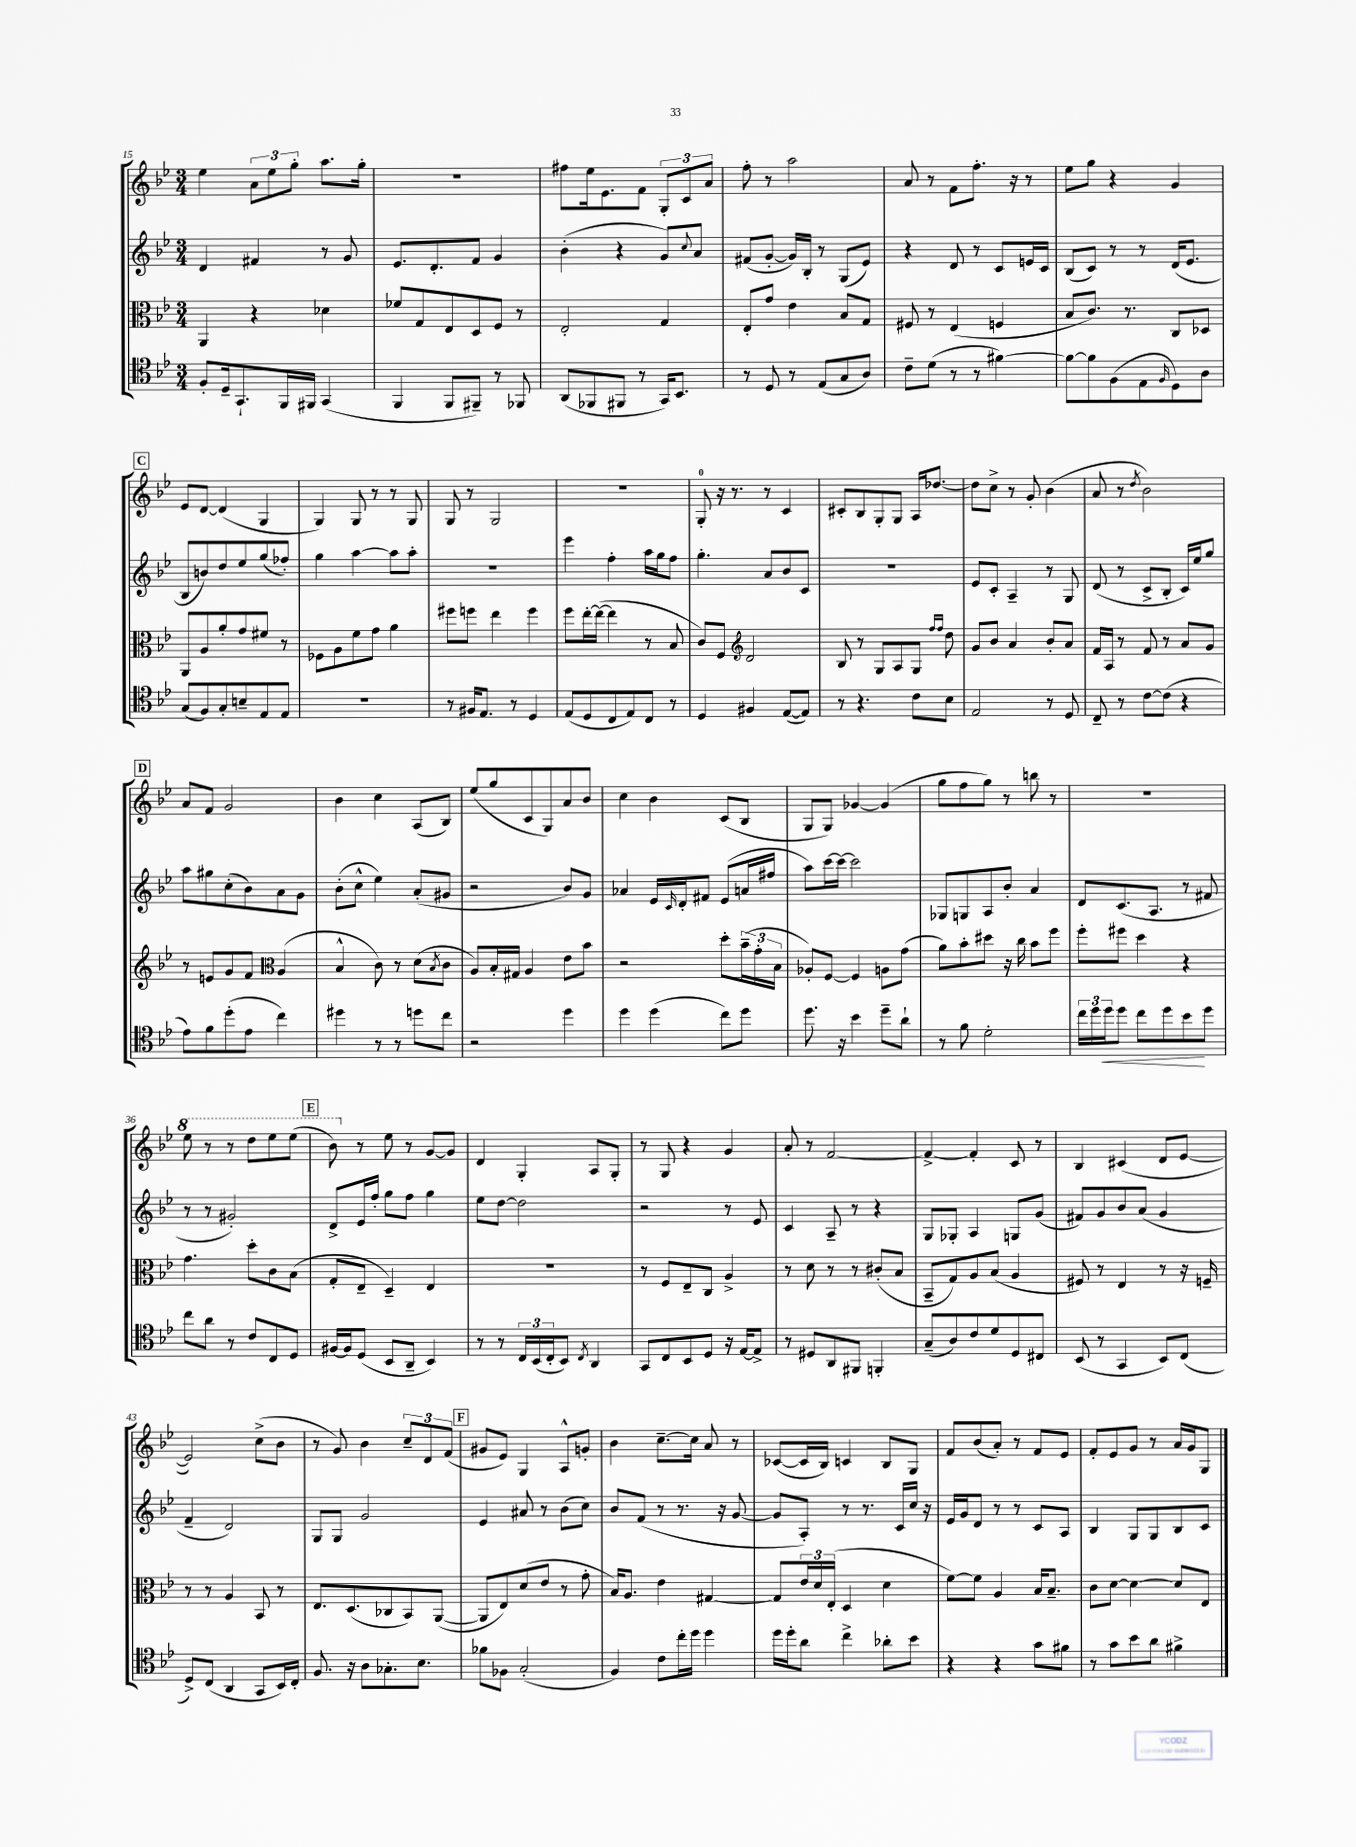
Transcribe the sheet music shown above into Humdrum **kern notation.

**kern	**dynam	**kern	**kern	**kern
*part4	*part4	*part3	*part2	*part1
*staff4	*staff4	*staff3	*staff2	*staff1
*clefC4	*	*clefC3	*clefG2	*clefG2
*k[b-e-]	*	*k[b-e-]	*k[b-e-]	*k[b-e-]
*M3/4	*	*M3/4	*M3/4	*M3/4
=15	=15	=15	=15	=15
8F'/L	.	4AA/	4d/	4ee-\
16D~/k	.	.	.	.
8.GG`/	.	.	.	.
.	.	4r	4f#X/	12a\L
.	.	.	.	12ee-\
16FF/L	.	.	.	.
.	.	.	.	12gg'\J
16FF#X/JJ	.	.	.	.
(4GG/	.	4d-X\	8r	8.aa\L
.	.	.	8g/	.
.	.	.	.	16gg'\Jk
=16	=16	=16	=16	=16
4FF/	.	8f-X/L	8.e-/L	2.r
.	.	8G/	.	.
.	.	.	8.d'/	.
8FF/L	.	8E-/	.	.
8FF#X~/J)	.	8D/	8f/J	.
8r	.	8F/J	4g/	.
8FF-X/	.	8r	.	.
=17	=17	=17	=17	=17
(8AA/L	.	2E-'/	(4b-'\	8ff#X\L
8FF-X/	.	.	.	16ee-\k
.	.	.	.	8.e-\
8FF#X/J	.	.	4r	.
8r	.	.	.	8f\J
16GG/KL)	.	4G/	8g/L)	12G'/L
8.BB-/J	.	.	.	.
.	.	.	.	12c/
.	.	.	8qqcc/	.
.	.	.	8a/J	.
.	.	.	.	12a/J
=18	=18	=18	=18	=18
8r	.	8E-'/L	(8f#X/L	8ff'\
8D/	.	8g/J	[8g'/J	8r
8r	.	4e-\	16g/LL])	2aa\
.	.	.	16B-'/JJ	.
(8E-/L	.	.	8r	.
8G/	.	8B-/L	(8G/L	.
8A/J)	.	8G/J	8e-/J)	.
=19	=19	=19	=19	=19
8c~\L	.	8F#X/	4r	8a/
(8d\J	.	8r	.	8r
8r	.	(4E-/	8d/	8f\L
8r	.	.	8r	8.ff'\J
[4f#X\)	.	4Fn/	8c/L	.
.	.	.	.	16r
.	.	.	16en/L	8r
.	.	.	16c/JJ	.
=20	=20	=20	=20	=20
8f#\L_	.	8B-/L	(8B-/L	8ee-\L
8f#\]	.	8.c/J)	8c/J)	8gg\J
(8F\	.	.	8r	4r
.	.	8.r	.	.
8E-\	.	.	8r	.
16qqF/	.	.	.	.
8D\)	.	8C/L	(16d/KL	4g/
.	.	.	8.e-/J	.
8A\J	.	8D-X/J	.	.
!!LO:LB:g=z
!!LO:REH:place=s1:t=C
=21	=21	=21	=21	=21
(8G/L	.	8AA/L	8B-/L	8e-/L
8F/)	.	8A/	8bn/)	[8d/J
8G'/	.	8a'/	8dd/	(4d/]
8Bn~/	.	8g/	8ee-/	.
8E-/	.	8f#X/J	(8gg/	4G/
8E-/J	.	8r	8ff-X'/J)	.
=22	=22	=22	=22	=22
2.r	.	8F-X\L	4gg\	4G/)
.	.	8A\	.	.
.	.	8f\	[4aa\	8G/
.	.	8g\J	.	8r
.	.	4a\	8aa\L]	8r
.	.	.	8aa'\J	8G/
=23	=23	=23	=23	=23
8r	.	8ff#X\L	2.r	8G/
16F#X/KL	.	8ffn\J	.	8r
8.E-/J	.	.	.	.
.	.	4ee-\	.	2G/
8r	.	.	.	.
4D/	.	4ff\	.	.
=24	=24	=24	=24	=24
(8E-/L	.	8ff\L	4eee-\	2.r
8D/	.	[16ee-'\L	.	.
.	.	(16ee-\JJ_	.	.
8C/	.	4ee-\]	4ff'\	.
8E-/)	.	.	.	.
8C/J	.	8r	16aa\LL	.
.	.	.	16gg\J	.
8r	.	8B-/	8ff\J	.
=25	=25	=25	=25	=25
4D/	.	8c/L)	4.gg'\	8G'/
.	.	8F/J	.	16r
.	.	.	.	8.r
*	*	*clefG2	*	*
4F#X/	.	2d/	.	.
.	.	.	8a/L	8r
([8E-/L	.	.	8b-/	4c/
8E-/J])	.	.	8c/J	.
=26	=26	=26	=26	=26
8r	.	8B-/	2.r	8c#X'/L
4.r	.	8r	.	8B-/
.	.	8G/L	.	8G'/
.	.	8A/	.	8G/J
8c\L	.	8G/J	.	16A/KL
.	.	.	.	[8.dd-X/J
.	.	16qqff/LL	.	.
.	.	16qqff/JJ	.	.
8B-\J	.	8dd\	.	.
=27	=27	=27	=27	=27
2E-/	.	8g/L	8e-/L	8dd-\L]
.	.	8b-/J	8c'/J	8cc^\J
.	.	4a/	4A~/	8r
.	.	.	.	8g'/
8r	.	8b-'/L	8r	(4b-\
8D/	.	8a/J	8G/	.
=28	=28	=28	=28	=28
8C~/	.	16f/LL	(8d/	8a/
.	.	16A/JJ	.	.
8r	.	8r	8r	8r
.	.	.	.	8qdd/
[8c\L	.	8f/	8c^/L	2b-\)
(8c\J]	.	8r	8B-'/J	.
4r	.	8a/L	16c/LL)	.
.	.	.	16ee-/J	.
.	.	8g/J	8gg/J	.
!!LO:LB:g=z
!!LO:REH:place=s1:t=D
=29	=29	=29	=29	=29
8e-\L)	.	8r	8aa\L	8a/L
8f\	.	8en/L	8gg#X\	8f/J
(8dd'\	.	8g/	(8cc'\	2g/
8e-\J	.	8f/J	8b-\)	.
*	*	*clefC3	*	*
4cc\)	.	(4A/	8a\	.
.	.	.	8g\J	.
=30	=30	=30	=30	=30
4dd#X\	.	4B-^^/	(8b-'\L	4b-\
.	.	.	8cc^^\J	.
8r	.	8c\)	4ee-\)	4cc\
8r	.	8r	.	.
8ddn\L	.	(8d\L	(8a'/L	(8A/L
.	.	8qB-/	.	.
8cc\J	.	8c\J	8g#X/J	8B-/J)
=31	=31	=31	=31	=31
2r	.	8A/L)	2r	(8ee-/L
.	.	16B-'/L	.	8gg/
.	.	16G#X/JJ	.	.
.	.	4A/	.	8c/
.	.	.	.	8G/)
4dd\	.	8e-\L	8b-/L)	8a/
.	.	8b-\J	8g/J	8b-/J
=32	=32	=32	=32	=32
4dd\	.	2r	4a-X/	4cc\
(4dd\	.	.	16e-/LL	4b-\
.	.	.	16qqc/	.
.	.	.	16d'/J	.
.	.	.	8f#X/J	.
8cc\L)	.	8dd'\L	(8e-/L	(8c/L
8dd\J	.	(24b-~\L	16an/L	8B-/J
.	.	24g'\	.	.
.	.	.	16ff#X/JJ	.
.	.	24B-\JJ	.	.
=33	=33	=33	=33	=33
8.dd\	.	8A-X'/L)	8aa\L)	8G/L
.	.	[8F/J	[16ccc\L	8G/J)
16r	.	.	16ccc\JJ_	.
4b-\	.	4F/]	2ccc\]	[4g-X/
8dd~\L	.	8An\L	.	(4g-/]
8a`\J	.	(8g\J	.	.
=34	=34	=34	=34	=34
8r	.	8a\L)	8G-X/L	8gg\L
8f\	.	8b-'\	8Gn/	8ff\
2d'\	.	8dd#X\J	8A/	8gg\J)
.	.	16r	8b-'/J	8r
.	.	16cc\	.	.
.	.	8b-\L	4a/	8bbn\
.	.	8ff\J	.	8r
=35	=35	=35	=35	=35
24cc\LL	.	8ff'\L	8d/L	2.r
24dd\	.	.	.	.
!	!LO:HP:b	!	!	!
24dd\J	<	.	.	.
8dd\J	.	8ff#X\J	(8.c/	.
8cc\L	.	4dd\	.	.
.	.	.	8.A/J	.
8dd\	.	.	.	.
8b-\	.	4r	8r	.
8dd\J	[	.	8f#X/	.
!!LO:LB:g=z
=36	=36	=36	=36	=36
*	*	*	*	*8va
8cc\L	.	4.g\	8r	8eee-\
8a\J	.	.	8r	8r
8r	.	.	2g#X'/)	8r
8c/L	.	8dd'\L	.	8ddd\L
8C/	.	8c\	.	8eee-\
8D/J	.	(8B-\J	.	(8eee-\J
!!LO:REH:place=s1:t=E
=37	=37	=37	=37	=37
[16F#X/LL	.	8G'/L	8d^/L	8bb-\)
16F#/J]	.	.	.	.
*	*	*	*	*X8va
(8D/J	.	8E-~/J	16e-/L	8r
.	.	.	16ff'/JJ	.
8BB-/L	.	4D~/)	8gg\L	8ee-\
8AA~/J	.	.	8ff\J	8r
4BB-/)	.	4E-/	4gg\	[8g/L
.	.	.	.	8g/J]
=38	=38	=38	=38	=38
8r	.	2.r	8ee-\L	4d/
8r	.	.	[8dd\J	.
24C/LL	.	.	2dd\]	4G'/
(24BB-/	.	.	.	.
24C'/J	.	.	.	.
8BB-/J)	.	.	.	.
8qC/	.	.	.	.
4AA/	.	.	.	8A/L
.	.	.	.	8G'/J
=39	=39	=39	=39	=39
8GG/L	.	8r	2r	8r
8C/	.	8F/L	.	8G/
8BB-/	.	8E-~/	.	4r
8D/J	.	8C/J	.	.
16r	.	4A^/	8r	4g/
[16E-/KL	.	.	.	.
8E-^/J]	.	.	8e-/	.
=40	=40	=40	=40	=40
8r	.	8r	4c/	8a'/
8D#X/L	.	8d\	.	8r
8AA/	.	8r	8A~/	[2f/
8FF#X/J	.	8r	8r	.
4FFn'/	.	(8c#X'/L	4r	.
.	.	8B-/J	.	.
=41	=41	=41	=41	=41
(8G~/L	.	8BB-~/L	8G/L	4f^/_
8A/)	.	8G/)	8G-X'/J	.
8c/	.	8A/	4A/	4f'/]
8d/	.	(8B-/J	.	.
8D/	.	4A/	8Gn/L	8c/
8C#X/J	.	.	(8g/J	8r
=42	=42	=42	=42	=42
(8BB-/	.	8F#X/)	8f#X/L)	4B-/
8r	.	8r	8g/	.
4GG/	.	4E-/	8b-/	(4c#X/
.	.	.	(8a/J	.
8BB-/L)	.	8r	4g/	8d/L
(8C/J	.	16r	.	[8e-/J
.	.	16Fn~/	.	.
!!LO:LB:g=z
=43	=43	=43	=43	=43
8D^/L)	.	8r	4f~/	2e-/])
(8C/J	.	8r	.	.
4AA/	.	4A/	2d/)	.
8GG/L	.	8BB-/	.	(8cc^\L
16BB-/L)	.	8r	.	8b-\J
16C'/JJ	.	.	.	.
=44	=44	=44	=44	=44
8.F/	.	8.E-/L	8G/L	8r
.	.	.	8G/J	8g/)
16r	.	(8.D/	.	.
8A\L	.	.	2g/	4b-\
8.G-X'\	.	8C-X/	.	.
.	.	8BB-/)	.	12cc~/L
8.B-\J	.	.	.	.
.	.	.	.	12d/
.	.	([8AA/J	.	.
.	.	.	.	(12f/J
!!LO:REH:place=s1:t=F
=45	=45	=45	=45	=45
8f-X\L	.	8AA/L]	4e-/	8g#X/L
8F-X\J	.	8E-/)	.	8e-/J)
(2G'/	.	(8d/	8a#X/	4G/
.	.	8e-/J	8r	.
.	.	8r	(8b-\L	8A^^/L
.	.	8g'\	8cc\J)	8gn'/J
=46	=46	=46	=46	=46
4F/)	.	16B-/KL)	8b-/L	4b-\
.	.	8.A/J	.	.
.	.	.	(8f/J	.
8c\L	.	4e-\	8r	[8.cc~\L
16cc'\L	.	.	8.r	.
16dd\JJ	.	.	.	16cc\Jk]
4dd\	.	[4G#X/	.	8a/
.	.	.	16r	.
.	.	.	[8g/	8r
=47	=47	=47	=47	=47
16dd\LL	.	8G#/L]	8g/L]	([8c-X/L
16dd'\J	.	.	.	.
8a\J	.	24e-/L	8A'/J)	16c-/L]
.	.	24d/	.	.
.	.	.	.	16B-/JJ)
.	.	(24E-'/JJ	.	.
4cc^\	.	4D/	8r	4cn/
.	.	.	8.r	.
8a-X'\L	.	4d\	.	8B-/L
.	.	.	16c/LL	.
8b-\J	.	.	16cc/JJ	8G/J
.	.	.	16r	.
=48	=48	=48	=48	=48
4r	.	[8f\L)	16e-/LL	8f/L
.	.	.	16g/J	.
.	.	8f\J]	8d/J	(8b-/
4r	.	4A/	8r	8a'/J)
.	.	.	8r	8r
8g\L	.	16B-/KL	8c/L	8f/L
.	.	8.B-~/J	.	.
8f#X\J	.	.	8A/J	8e-/J
=49	=49	=49	=49	=49
8r	.	8c\L	4B-/	8f'/L
8g\L	.	[8d\J	.	8e-/
8b-\	.	4d\_	8G/L	8g/J
8a\J	.	.	8G/	8r
4f#X^\	.	8d/L]	8B-/	16a/LL
.	.	.	.	16g/J
.	.	8E-/J	8c/J	8G/J
==	==	==	==	==
*-	*-	*-	*-	*-
